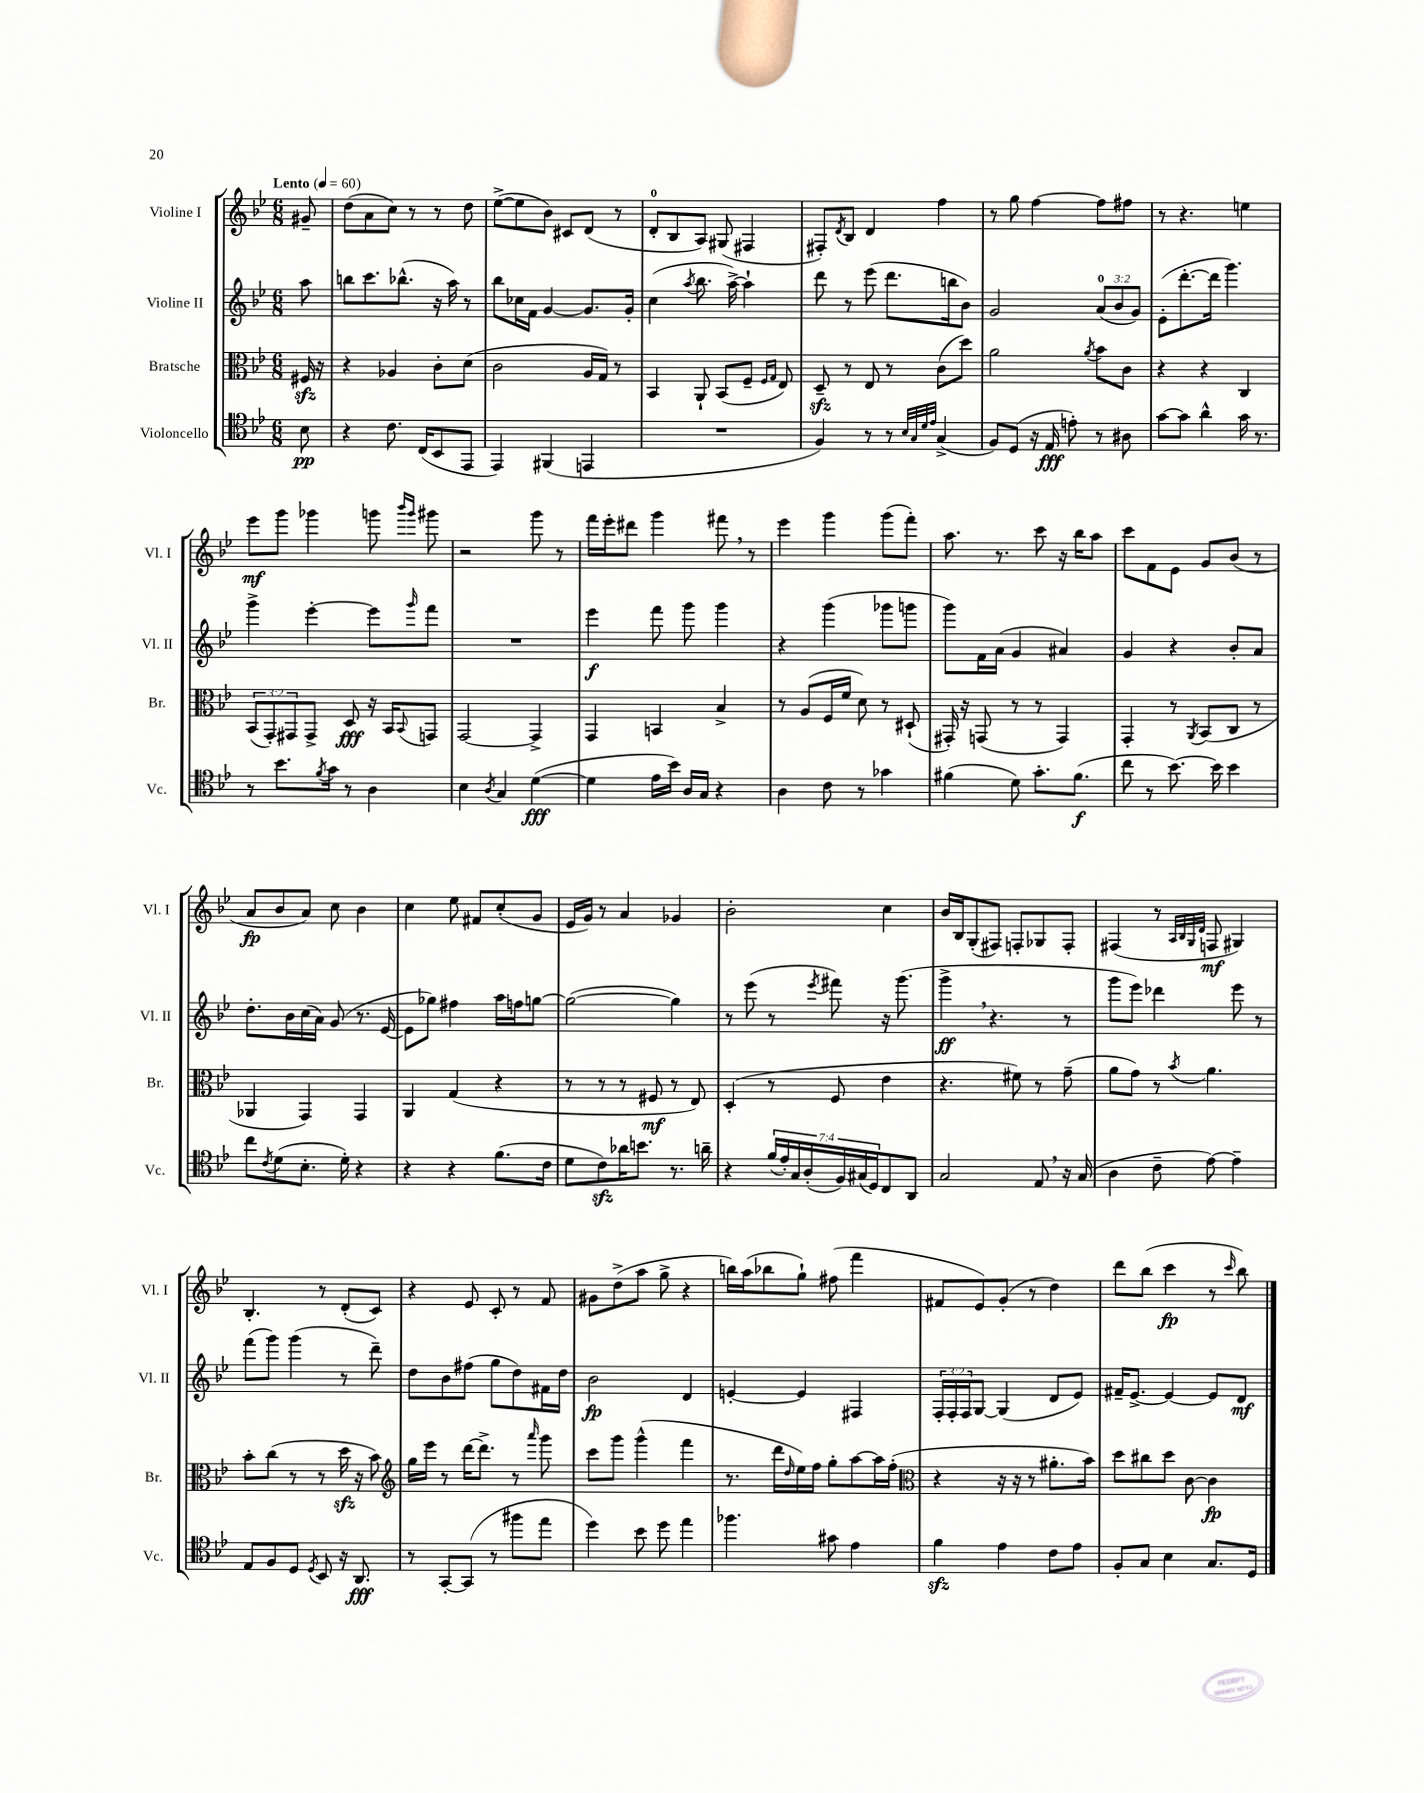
<<
\new StaffGroup <<
\new Staff = "s0" \with { instrumentName = "Violine I" shortInstrumentName = "Vl. I" } {
    \clef treble \key bes \major \numericTimeSignature \time 6/8 \partial 8 \tempo "Lento" 4 = 60
    gis'8-- |
    d''8( a'8 c''8) r8 r8 d''8 |
    ees''8~->( ees''8 bes'8) cis'8 d'8( r8 |
    d'8-0-. bes8 a8) gis8( fis4 |
    fis8-.) \acciaccatura { d'8 } bes8 d'4 f''4 |
    r8 g''8 f''4~ f''8 fis''8 |
    r8 r4. e''4 |
    ees'''8\mf g'''8 ges'''4 g'''8 \grace { bes'''16 g'''16 } gis'''8 |
    r2 g'''8 r8 |
    f'''16 ees'''16-. dis'''8 g'''4 fis'''8 \breathe r8 |
    ees'''4 g'''4 g'''8( f'''8-.) |
    a''8. r8. c'''8 r16 bes''16 a''8 |
    c'''8 f'8 ees'8 g'8 bes'8( r8 |
    a'8\fp bes'8 a'8) c''8 bes'4 |
    c''4 ees''8 fis'8 c''8-.( g'8 |
    ees'16 g'16) r8 a'4 ges'4 |
    bes'2-. c''4 |
    bes'16 bes16 g8-.( fis8) f8-. ges8 f8-. |
    fis4( r8 \grace { a32 bes32 g32 d'32 } f8\mf gis4) |
    bes4.-. r8 d'8-.( c'8) |
    r4 ees'8 c'8-. r8 f'8 |
    gis'8 d''8->( a''8 g''8-> r4 |
    b''16) a''16( bes''8 g''8-!) fis''8( f'''4 |
    fis'8 ees'8) g'8-.( r8 d''4) |
    d'''8 bes''8( c'''4\fp r8 \grace { c'''16 } bes''8) \bar "|." |
}
\new Staff = "s1" \with { instrumentName = "Violine II" shortInstrumentName = "Vl. II" } {
    \clef treble \key bes \major \numericTimeSignature \time 6/8 \override Staff.TupletNumber.text = #tuplet-number::calc-fraction-text \partial 8
    a''8 |
    b''8 c'''8. bes''8.-^( r16 a''16) r8 |
    bes''8 ces''16 f'16 g'4~ g'8. g'16-. |
    c''4( \acciaccatura { a''8 } bes''8. a''16~->) a''4-! |
    d'''8 r8 ees'''8( d'''8. b''16 bes'8) |
    g'2 \tuplet 3/2 { a'8-0( bes'8 g'8) } |
    ees'8-.( d'''8.~-. d'''16 g'''4.) |
    g'''4-> ees'''4~-. ees'''8 \grace { g'''16 } f'''8 |
    R2. |
    ees'''4\f f'''8 g'''8 g'''4 |
    r4 g'''4( ges'''8 g'''8 |
    g'''8) f'16 a'16( g'4 ais'4) |
    g'4 r4 bes'8-. a'8 |
    d''8.-. bes'16 c''16( a'16) g'8( r8. ees'16~ |
    ees'8 ges''8) fis''4 a''16 f''16 g''8~ |
    g''2~( g''4) |
    r8 ees'''8( r8 \acciaccatura { ees'''8 } fis'''8) r16 g'''8.( |
    g'''4->\ff \breathe r4. r8 |
    g'''8 ees'''8) des'''4 ees'''8 r8 |
    f'''8( g'''8) g'''4( r8 d'''8--) |
    d''8 bes'8 fis''8( g''8 d''8) fis'16 d''16 |
    bes'2\fp d'4 |
    e'4~-. e'4 fis4 |
    \tuplet 3/2 { f16-. f16-. f16 } g8~ g4( d'8 ees'8) |
    fis'16-- ees'8.~-> ees'4~ ees'8 d'8\mf \bar "|." |
}
\new Staff = "s2" \with { instrumentName = "Bratsche" shortInstrumentName = "Br." } {
    \clef alto \key bes \major \numericTimeSignature \time 6/8 \override Staff.TupletNumber.text = #tuplet-number::calc-fraction-text \partial 8
    fis16\sfz r16 |
    r4 aes4 c'8-. d'8( |
    c'2 a16 g16) r8 |
    bes,4 a,8-! bes,8( f8-- \grace { f16 g16 } ees8) |
    d8--\sfz r8 ees8 r8 c'8( d''8) |
    a'2 \acciaccatura { a'8 } bes'8 c'8 |
    r4 r4 c4 |
    \tuplet 3/2 { bes,8( g,8-.) gis,8 } gis,8-> d8\fff r16 bes,16 \appoggiatura { bes,8 } g,8 |
    g,2~ g,4-> |
    g,4 b,4 bes4-> |
    r8 a8( f16 f'16 d'8) r8 dis8-!( |
    gis,16-.) r16 g,8( r8 r8 g,4) |
    g,4-. r8 \acciaccatura { a,8 } bes,8( c8 r8 |
    aes,4 g,4) g,4 |
    a,4 g4( r4 |
    r8 r8 r8 fis8\mf r8 ees8) |
    d4-.( r8 f8 ees'4 |
    r4. fis'8) r8 g'8--( |
    a'8 g'8) r8 \acciaccatura { bes'8 } a'4. |
    bes'8-. c''8( r8 r8 d''16\sfz r16 bes'8) |
    \clef treble g''16 ees'''16 r8 d'''16~ d'''8.-> r8 \grace { a'''16 } g'''8 |
    c'''8 g'''8 g'''4-^( f'''4 |
    r8. d'''16 \grace { d''16 } ees''16) f''16 g''8-. a''8~ a''16 f''16-.( |
    \clef alto r4 r16 r16 r8 ais'8.-. bes'16) |
    d''8 cis''8 d''8 c'8~ c'4\fp \bar "|." |
}
\new Staff = "s3" \with { instrumentName = "Violoncello" shortInstrumentName = "Vc." } {
    \clef tenor \key bes \major \numericTimeSignature \time 6/8 \override Staff.TupletNumber.text = #tuplet-number::calc-fraction-text \partial 8
    bes8\pp |
    r4 c'8. c16( bes,8 ees,8 |
    ees,4) fis,4( e,4 |
    R2. |
    f4) r8 r8 \grace { bes32 g32 d'32 ees'32 } g4->( |
    f8) d8( r16 ees16\fff e'8-.) r8 ais8 |
    g'8~ g'8 a'4-^ g'16 r8. |
    r8 bes'8. \acciaccatura { f'8 } g'16 r8 a4 |
    bes4 \acciaccatura { a8 } g4 d'4~\fff( |
    d'4 ees'16 bes'16) a16 g16 r4 |
    a4 c'8 r8 ges'4 |
    fis'4( d'8) g'8.-. fis'8.\f( |
    c''8 r8 bes'8.~) bes'16 bes'4 |
    c''8 \acciaccatura { c'8 } d'8( bes8.-. d'16-.) r4 |
    r4 r4 f'8.( c'16 |
    d'8 c'8\sfz) aes'16 b'8. r8. a'16-- |
    r4 \tuplet 7/4 { f'16( ees'16-.) g16 a16-.( f16) gis16( d16) } c8 a,8 |
    g2 ees8 \breathe r16 g16( |
    a4 c'8-- ees'8~) ees'4-- |
    ees8 f8 d8 \acciaccatura { d8 } bes,8 r16 a,8.\fff |
    r8 g,8~-. g,8( r8 fis''8 ees''8 |
    d''4) bes'8 d''8 ees''4 |
    fes''4. gis'8 ees'4 |
    f'4\sfz ees'4 c'8 ees'8 |
    f8-. g8 bes4 g8. d16 \bar "|." |
}
>>
>>
\layout { \context { \Score \remove "Bar_number_engraver" } }
